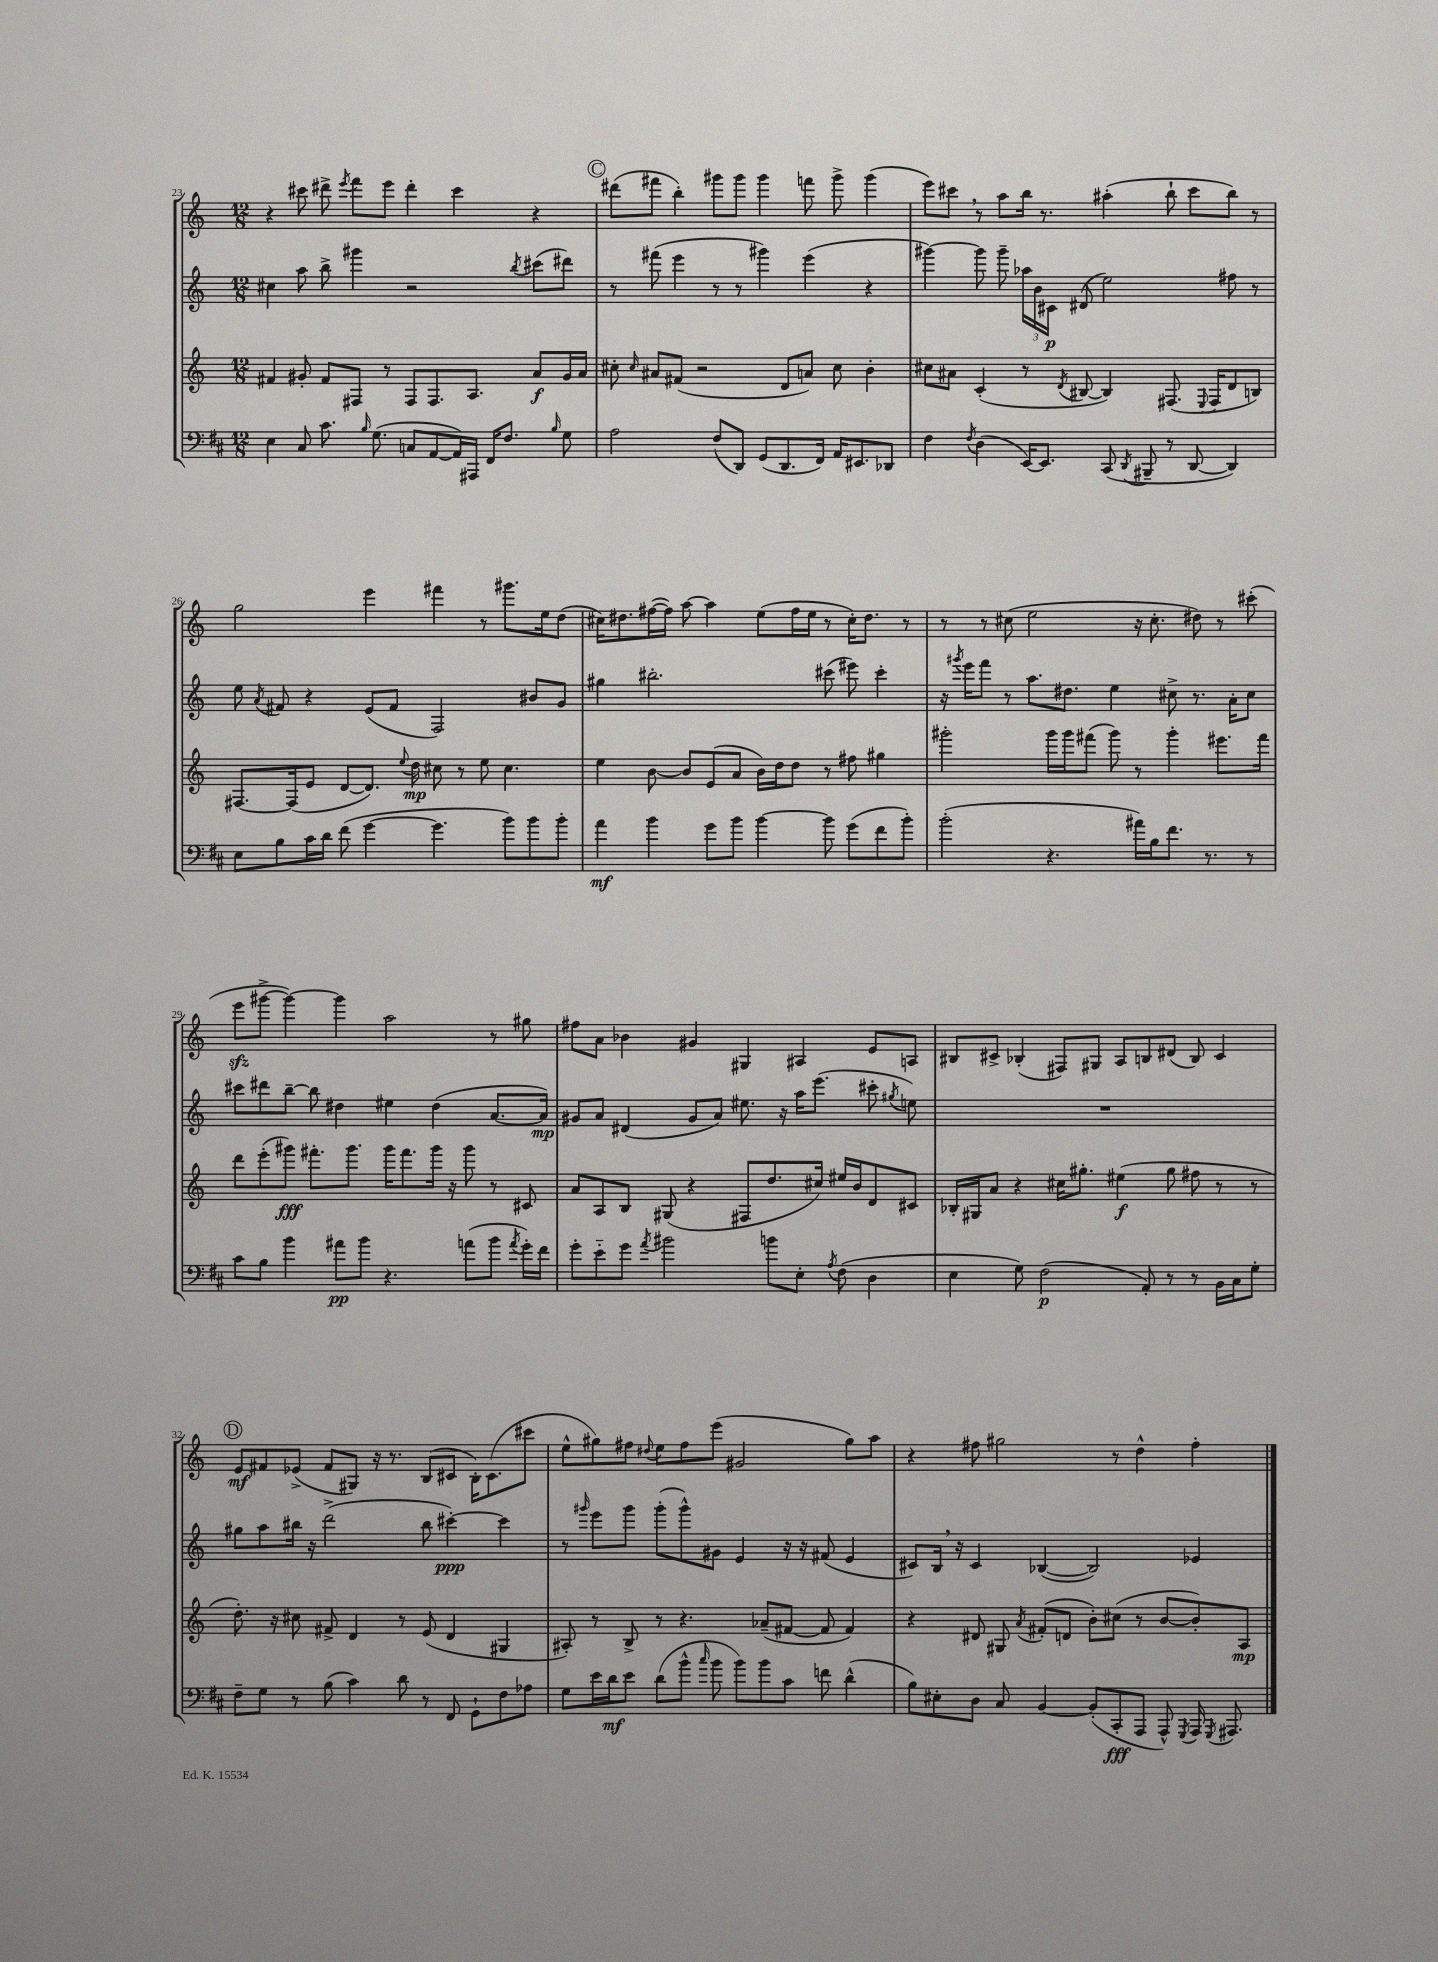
<<
\new StaffGroup <<
\new Staff = "s0" {
    \clef treble \key c \major \numericTimeSignature \time 12/8
    \autoBeamOff r4 cis'''8 dis'''8-> \acciaccatura { e'''8 } f'''8[ e'''8] dis'''4-. cis'''4 r4 |
    \mark \markup { \circle "C" } dis'''8[( fis'''8] b''4-.) gis'''8[ gis'''8] gis'''4 f'''8 gis'''8-> gis'''4( |
    e'''8[) cis'''8] \breathe r8 a''8[ b''16] r8. ais''4-.( b''8-! cis'''8[ b''8]) r8 |
    g''2 e'''4 fis'''4 r8 gis'''8.[ e''16 d''8]( |
    cis''16[) dis''8. fis''16~( fis''16]) a''8~ a''4 e''8[( fis''16 e''16] r8 cis''16[-.) dis''8.] r8 |
    r8 r8 cis''8( e''2 r16 cis''8.-. dis''8) r8 cis'''8-.( |
    e'''8[\sfz gis'''8]~-> gis'''4~) gis'''4 a''2 r8 gis''8 |
    fis''8[ a'8] bes'4 gis'4 gis4 ais4 e'8[ a8] |
    bis8[ cis'8]-> bes4-.( fis8[) gis8] a8[ b8 dis'8]( b8) cis'4 |
    \mark \markup { \circle "D" } e'8[\mf fis'8 ees'8]->( fis'8[ gis8]) r16 r8. b8[( cis'8] b16[-.) cis'8.( cis'''8] |
    e''8[-^ gis''8) fis''8] \appoggiatura { dis''8 } e''8[ fis''8 e'''8]( gis'2 gis''8[) a''8] |
    r4 fis''8 gis''2 r8 d''4-^ fis''4-. \bar "|." |
}
\new Staff = "s1" {
    \clef treble \key c \major \numericTimeSignature \time 12/8
    \autoBeamOff cis''4 a''8 b''8-> gis'''4 r2 \acciaccatura { b''8 } cis'''8[( dis'''8]) |
    \mark \markup { \circle "C" } r8 fis'''8( e'''4 r8 r8 gis'''4) e'''4( r4 |
    gis'''4~) gis'''8 gis'''8-- \tuplet 3/2 { aes''16[ b'16 cis'16]\p } dis'8( e''2) fis''8 r8 |
    e''8 \acciaccatura { a'8 } fis'8 r4 e'8[( fis'8] f2) bis'8[ g'8] |
    gis''4 bis''2.-. cis'''8( eis'''8) cis'''4-. |
    r16 \acciaccatura { gis'''8 } e'''16[ f'''8] r8 a''8.[ dis''8.] e''4 cis''8-> r8. a'16[-. cis''8] |
    cis'''8[ dis'''8 b''8]~-- b''8 dis''4 eis''4 dis''4( a'8.[~ a'16]\mp) |
    gis'8[ a'8] dis'4( gis'8[ a'8]) eis''8. r16 a''16[ e'''8.]( cis'''8-. \acciaccatura { gis''8 } e''8) |
    R1. |
    \mark \markup { \circle "D" } gis''8[ a''8 bis''16] r16 d'''2->( bis''8 cis'''4~-.\ppp) cis'''4 |
    r8 \grace { gis'''16 } e'''8[ gis'''8] gis'''8[-.( gis'''8-^) gis'8] e'4 r16 r16 fis'8( e'4 |
    cis'8[) b16] \breathe r16 cis'4 bes4~( bes2) ees'4 \bar "|." |
}
\new Staff = "s2" {
    \clef treble \key c \major \numericTimeSignature \time 12/8
    \autoBeamOff fis'4 gis'8-. fis'8[ fis8] r8 fis8[ fis8. a8.] a'8[\f gis'16 a'16] |
    \mark \markup { \circle "C" } cis''8-. \grace { cis''16 } ais'8[ fis'8]( r2 d'8[ a'8]) cis''8 b'4-. |
    cis''8[ ais'8] c'4-.( r8 \acciaccatura { d'8 } bis8~ bis4) fis8.( \appoggiatura { e8 } fis16[ d'8 b8]) |
    fis8.[~ fis16( e'8] d'8[~ d'8.]) \appoggiatura { e''8 } d''16\mp cis''8 r8 e''8 cis''4. |
    e''4 b'8~ b'8[ e'8( a'8] b'16[) d''16 d''8] r8 fis''8 gis''4 |
    gis'''2-. gis'''16[ gis'''16 fis'''8]( gis'''8) r8 gis'''4-. eis'''8.[ fis'''16] |
    d'''8[ e'''8-.( gis'''8]\fff) fis'''8.[-. gis'''8.] gis'''16[ fis'''8. gis'''16] r16 gis'''8 r8 cis'8 |
    a'8[ a8 b8] gis8( r4 fis8[ d''8. cis''16]) eis''16[ b'16 d'8 cis'8] |
    bes16[-. gis16 a'8] r4 cis''16[ gis''8.]-. eis''4\f( gis''8 fis''8 r8 r8 |
    \mark \markup { \circle "D" } d''8.-.) r16 cis''8 fis'8-> d'4 r8 e'8( d'4 gis4 |
    ais8-.) r8 b8-> r8 r4. aes'8[--( fis'8]~ fis'8 fis'4) |
    r4 dis'8 gis8 \acciaccatura { a'8 } fis'8[-.( d'8] b'8[-.) cis''8]( r8 b'8[~ b'8-.) a8]\mp \bar "|." |
}
\new Staff = "s3" {
    \clef bass \key d \major \numericTimeSignature \time 12/8
    \autoBeamOff e4 cis8 cis'8. \grace { b16 } g8.( c8[ a,8~ a,16) ais,,16] fis,16[ fis8.] \grace { b16 } g8 |
    \mark \markup { \circle "C" } a2 fis8[( d,8]) g,8[( d,8. fis,16]) a,16[ eis,8. des,8] |
    fis4 \acciaccatura { fis8 } d4( e,16[~) e,8.] cis,8( \acciaccatura { d,8 } bis,,8-- r8 d,8~ d,4) |
    e8[ b8 cis'16 d'16] fis'8( g'4~ g'4. b'8[) b'8 b'8]-. |
    a'4\mf b'4 g'8[ b'8] b'4~ b'8 g'8[( fis'8 b'8]-.) |
    b'2-.( r4. ais'16[) b16 fis'8.] r8. r8 |
    cis'8[ b8] b'4 ais'8[\pp b'8] r4. a'8[( b'8] \acciaccatura { a'8 } g'16[-.) fis'16] |
    g'8[-. e'8-_ g'8] \acciaccatura { a'8 } bis'2 b'8[ e8]-. \acciaccatura { a8 } fis8( d4 |
    e4 g8) fis2\p( a,8-.) r8 r8 b,16[ cis16 g8]-. |
    \mark \markup { \circle "D" } fis8[-- g8] r8 b8( cis'4) d'8 r8 fis,8 g,8[-! fis8 aes8] |
    g8[ e'16 d'16\mf e'8] d'8[( b'8]-^ \grace { cis''16 } b'8 b'8[) b'8 cis'8] f'8 d'4-^( |
    b8[) eis8-. d8] cis8 b,4~ b,8[-.( cis,8-.\fff a,,8] a,,8-^) \acciaccatura { g,,8 } a,,16 \acciaccatura { g,,8 } ais,,8. \bar "|." |
}
>>
>>
\layout { \context { \Score currentBarNumber = #23 } }
